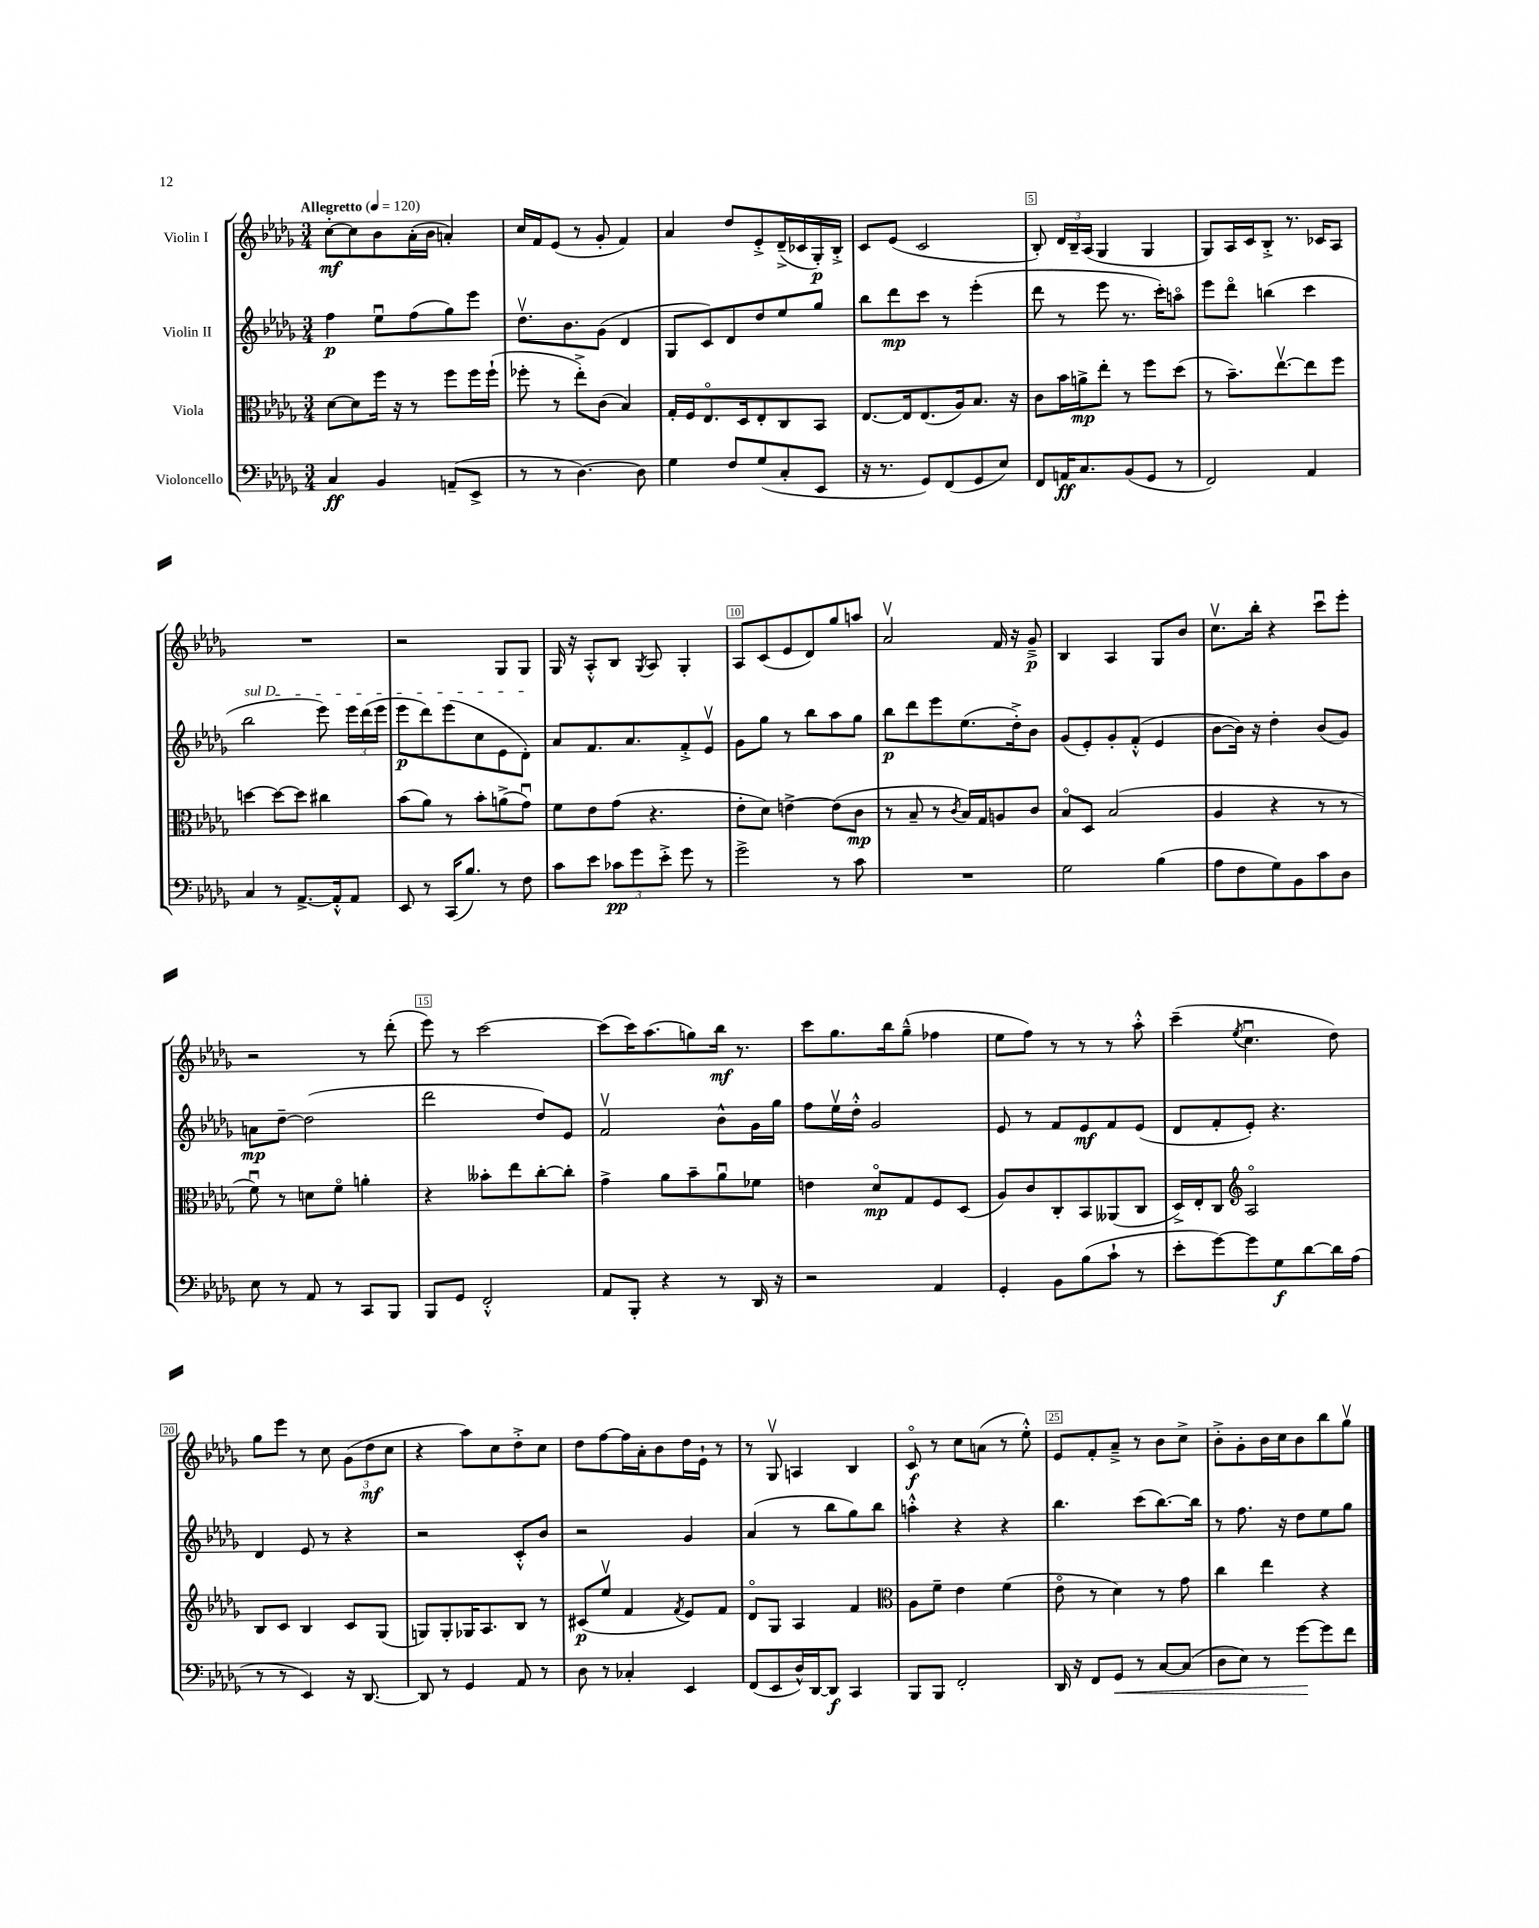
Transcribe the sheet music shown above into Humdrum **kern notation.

**kern	**dynam	**kern	**dynam	**kern	**dynam	**kern	**dynam
*part4	*part4	*part3	*part3	*part2	*part2	*part1	*part1
*staff4	*staff4	*staff3	*staff3	*staff2	*staff2	*staff1	*staff1
*I"Violoncello	*	*I"Viola	*	*I"Violin II	*	*I"Violin I	*
*clefF4	*	*clefC3	*	*clefG2	*	*clefG2	*
*k[b-e-a-d-g-]	*	*k[b-e-a-d-g-]	*	*k[b-e-a-d-g-]	*	*k[b-e-a-d-g-]	*
*M3/4	*	*M3/4	*	*M3/4	*	*M3/4	*
*MM120	*	*MM120	*	*MM120	*	*MM120	*
=1	=1	=1	=1	=1	=1	=1	=1
!	!	!	!	!	!	!LO:TX:a:B:t=Allegretto	!
4C/	ff	[8d-\L	.	4ff\	p	[8cc'\L	mf
.	.	8d-\]	.	.	.	8cc\]	.
4BB-/	.	16ff\Jk	.	8ee-u\L	.	8b-\	.
.	.	16r	.	.	.	.	.
.	.	8r	.	(8ff\	.	(16a-'\L	.
.	.	.	.	.	.	16b-\JJ	.
(8AAn~/L	.	8ff\L	.	8gg-\)	.	4an'/)	.
8EE-^/J	.	16ff\L	.	8eee-\J	.	.	.
.	.	(16ff`\JJ	.	.	.	.	.
=2	=2	=2	=2	=2	=2	=2	=2
8r	.	8ff-X'\	.	8.dd-v\L	.	16cc/LL	.
.	.	.	.	.	.	16f/J	.
8r	.	8r	.	.	.	(8e-/J	.
.	.	.	.	8.b-\	.	.	.
[4.D-\)	.	8ee-'^\L)	.	.	.	8r	.
.	.	(8c\J	.	(8g-\J	.	8g-'/	.
.	.	4B-/)	.	4d-/	.	4f/)	.
8D-\]	.	.	.	.	.	.	.
=3	=3	=3	=3	=3	=3	=3	=3
4G-\	.	16G-'/LL	.	8G-/L	.	4a-/	.
.	.	16F/J	.	.	.	.	.
.	.	8.E-/	.	8c/)	.	.	.
8F/L	.	.	.	8d-/	.	8dd-/L	.
.	.	16D-/k	.	.	.	.	.
(8G-/	.	8E-'/	.	8dd-/	.	8e-'^/	.
8C'/	.	8C/	.	8ee-/	.	(16d-~^/L	.
.	.	.	.	.	.	16c-X/	.
8EE-/J	.	8BB-/J	.	8gg-/J	.	16G-'/)	p
.	.	.	.	.	.	16B-'^/JJ	.
=4	=4	=4	=4	=4	=4	=4	=4
16r	.	[8.E-/L	.	8bb-\L	.	8c/L	.
8.r	.	.	.	.	.	.	.
.	.	.	.	8ddd-\	mp	(8e-/J	.
.	.	16E-/k]	.	.	.	.	.
8GG-/L)	.	(8.E-/	.	8ccc\J	.	2c/	.
(8FF/	.	.	.	8r	.	.	.
.	.	16A-/k)	.	.	.	.	.
8GG-/	.	8.B-/J	.	(4eee-'\	.	.	.
8E-/J)	.	.	.	.	.	.	.
.	.	16r	.	.	.	.	.
=5	=5	=5	=5	=5	=5	=5	=5
8FF/L	.	8c\L	.	8ddd-\	.	8B-'/)	.
16AAn/K	ff	16b-\L	.	8r	.	24d-/LL	.
.	.	.	.	.	.	24B-~/	.
8.C/	.	16an^\J	mp	.	.	.	.
.	.	.	.	.	.	(24A-/JJ	.
.	.	8ee-'\J	.	8eee-\	.	4G-/	.
(8BB-/	.	8r	.	8.r	.	.	.
8GG-/J	.	8ff\L	.	.	.	4G-/	.
.	.	.	.	16ccc'\KL)	.	.	.
8r	.	(8dd-\J	.	8aan\J	.	.	.
=6	=6	=6	=6	=6	=6	=6	=6
2FF/)	.	8r	.	8eee-\L	.	8G-/L)	.
.	.	8.b-~\L)	.	8ddd-\J	.	16A-/L	.
.	.	.	.	.	.	16c/J	.
.	.	.	.	(4bbn\	.	8B-'^/J	.
.	.	[8.ee-v\	.	.	.	.	.
.	.	.	.	.	.	8.r	.
4AA-/	.	8ee-\]	.	4ccc\	.	.	.
.	.	.	.	.	.	16c-X/KL	.
.	.	8ff\J	.	.	.	8A-/J	.
!!LO:LB:g=z
=7	=7	=7	=7	=7	=7	=7	=7
!	!	!	!	!LO:TX:a:i:t=sul D	!	!	!
4C/	.	[4ddn\	.	2bb-\	.	2.r	.
8r	.	8dd\L_	.	.	.	.	.
[8.AA-^/L	.	8dd\J]	.	.	.	.	.
.	.	4cc#X\	.	8eee-\)	.	.	.
16AA-'^^/k]	.	.	.	.	.	.	.
8AA-/J	.	.	.	24eee-\LL	.	.	.
.	.	.	.	(24ddd-\	.	.	.
.	.	.	.	24eee-\JJ	.	.	.
=8	=8	=8	=8	=8	=8	=8	=8
8EE-/	.	(8b-\L	.	8eee-\L	p	2r	.
8r	.	8a-\J)	.	8ddd-\)	.	.	.
(16CC/KL	.	8r	.	(8eee-\	.	.	.
8.B-/J)	.	.	.	.	.	.	.
.	.	8b-'\L	.	8cc\	.	.	.
8r	.	(8an^\	.	8e-\	.	8G-/L	.
8F\	.	8g-u\J)	.	8d-'\J)	.	8G-/J	.
=9	=9	=9	=9	=9	=9	=9	=9
8c\L	.	8f\L	.	8a-/L	.	16G-/	.
.	.	.	.	.	.	16r	.
8e-\J	.	8e-\	.	8.f/	.	8A-'^^/L	.
12c-X\L	pp	(8g-\J	.	.	.	8B-/J	.
.	.	.	.	8.a-/	.	.	.
12g-\	.	.	.	.	.	.	.
.	.	.	.	.	.	8qG-/	.
.	.	4.r	.	.	.	8A-/	.
12e-'^\J	.	.	.	.	.	.	.
8g-\	.	.	.	8f'^/	.	4G-'/	.
8r	.	.	.	8e-v/J	.	.	.
=10	=10	=10	=10	=10	=10	=10	=10
2g-^\	.	8e-'\L	.	8g-\L	.	8A-/L	.
.	.	8d-\J)	.	8gg-\J	.	(8c/	.
.	.	[4en^\	.	8r	.	8e-/	.
.	.	.	.	8bb-\L	.	8d-/)	.
8r	.	(8e\L]	.	8aa-\	.	8gg-/	.
8c\	.	8c\J	mp	8gg-\J	.	8aan/J	.
=11	=11	=11	=11	=11	=11	=11	=11
2.r	.	8r	.	8bb-\L	p	2a-v/	.
.	.	8B-~/	.	8ddd-\	.	.	.
.	.	8r	.	8eee-\	.	.	.
.	.	8qc/	.	.	.	.	.
.	.	16B-/LL)	.	(8.ee-\	.	.	.
.	.	16G-/J	.	.	.	.	.
.	.	8An/	.	.	.	16f/	.
.	.	.	.	16dd-'^\k)	.	16r	.
.	.	8c/J	.	8b-\J	.	8g-~^/	p
=12	=12	=12	=12	=12	=12	=12	=12
2G-\	.	8B-/L	.	(8g-/L	.	4B-/	.
.	.	8D-/J	.	8e-'/)	.	.	.
.	.	(2B-/	.	8g-'/	.	4A-/	.
.	.	.	.	(8f'^^/J	.	.	.
(4B-\	.	.	.	4e-/	.	8G-/L	.
.	.	.	.	.	.	8b-/J	.
=13	=13	=13	=13	=13	=13	=13	=13
8A-\L	.	4A-/	.	[8b-\L	.	8.ccv\L	.
8F\	.	.	.	16b-\Jk])	.	.	.
.	.	.	.	16r	.	16bb-'\Jk	.
8G-\)	.	4r	.	4dd-'\	.	4r	.
8BB-\	.	.	.	.	.	.	.
8c\	.	8r	.	(8b-/L	.	8cccu\L	.
8D-\J	.	8r	.	8g-/J)	.	8eee-'\J	.
!!LO:LB:g=z
=14	=14	=14	=14	=14	=14	=14	=14
8E-\	.	8fu\)	.	8an\L	mp	2r	.
8r	.	8r	.	[8dd-~\J	.	.	.
8AA-/	.	8dn\L	.	(2dd-\]	.	.	.
8r	.	8f\J	.	.	.	.	.
8CC/L	.	4an'\	.	.	.	8r	.
8BBB-/J	.	.	.	.	.	(8ddd-'\	.
=15	=15	=15	=15	=15	=15	=15	=15
8BBB-/L	.	4r	.	2ddd-\	.	8eee-\)	.
8GG-/J	.	.	.	.	.	8r	.
2FF'^^/	.	8b--X'\L	.	.	.	[2ccc\	.
.	.	8ee-\	.	.	.	.	.
.	.	[8cc'\	.	8dd-/L)	.	.	.
.	.	8cc'\J]	.	8e-/J	.	.	.
=16	=16	=16	=16	=16	=16	=16	=16
8AA-/L	.	4g-^\	.	2fv/	.	(8ccc\L]	.
8BBB-'/J	.	.	.	.	.	16ccc\K)	.
.	.	.	.	.	.	(8.aa-\	.
4r	.	8a-\L	.	.	.	.	.
.	.	8b-~\	.	.	.	8ggn\)	.
8r	.	8a-u\	.	8b-^^\L	.	16bb-\Jk	mf
.	.	.	.	.	.	8.r	.
16DD-/	.	8f-X\J	.	16g-\L	.	.	.
16r	.	.	.	16gg-\JJ	.	.	.
=17	=17	=17	=17	=17	=17	=17	=17
2r	.	4en\	.	8ff\L	.	8ccc\L	.
.	.	.	.	16ee-v\L	.	8.gg-\	.
.	.	.	.	16dd-'^^\JJ	.	.	.
.	.	8d-/L	mp	2g-/	.	.	.
.	.	.	.	.	.	16bb-\k	.
.	.	8G-/	.	.	.	(8gg-~^^\J	.
4AA-/	.	8F/	.	.	.	4ff-X\	.
.	.	(8D-/J	.	.	.	.	.
=18	=18	=18	=18	=18	=18	=18	=18
4GG-'/	.	8A-/L)	.	8e-/	.	8ee-\L	.
.	.	8c/	.	8r	.	8ff\J)	.
8BB-\L	.	8C'/	.	8f/L	.	8r	.
(8B-\	.	8BB-/	.	8e-/	mf	8r	.
8c`\J	.	(8AA--X/	.	8f/	.	8r	.
8r	.	8C/J	.	(8e-/J	.	8aa-'^^\	.
=19	=19	=19	=19	=19	=19	=19	=19
8e-'\L	.	16D-^/LL)	.	8d-/L	.	(4ccc~\	.
.	.	16E-'/J	.	.	.	.	.
[8g-\)	.	8C/J	.	8f'/	.	.	.
*	*	*clefG2	*	*	*	*	*
.	.	.	.	.	.	8qee-/	.
8g-\]	.	2A-/	.	8e-'/J)	.	4.ccu\	.
8G-\	f	.	.	4.r	.	.	.
[8d-\	.	.	.	.	.	.	.
16d-\L]	.	.	.	.	.	8dd-\)	.
(16A-\JJ	.	.	.	.	.	.	.
!!LO:LB:g=z
=20	=20	=20	=20	=20	=20	=20	=20
8r	.	8B-/L	.	4d-/	.	8gg-\L	.
8r	.	8c/J	.	.	.	8eee-\J	.
4EE-/)	.	4B-/	.	8e-/	.	8r	.
.	.	.	.	8r	.	8cc\	.
16r	.	8c/L	.	4r	.	(12g-\L	.
[8.DD-/	.	.	.	.	.	.	.
.	.	.	.	.	.	12dd-\	mf
.	.	(8G-/J	.	.	.	.	.
.	.	.	.	.	.	12cc\J	.
=21	=21	=21	=21	=21	=21	=21	=21
8DD-/]	.	8Gn/L)	.	2r	.	4r	.
8r	.	8G'/	.	.	.	.	.
4GG-/	.	16G-X/K	.	.	.	8aa-\L)	.
.	.	8.A-/	.	.	.	.	.
.	.	.	.	.	.	8cc\	.
8AA-/	.	8B-/J	.	8c'^^/L	.	8dd-'^\	.
8r	.	8r	.	8b-/J	.	8cc\J	.
=22	=22	=22	=22	=22	=22	=22	=22
8D-\	.	(8c#X/L	p	2r	.	8dd-\L	.
8r	.	8ee-v/J	.	.	.	[8ff\	.
4C-X'/	.	4f/	.	.	.	16ff\L]	.
.	.	.	.	.	.	16a-'\J	.
.	.	.	.	.	.	8b-\	.
.	.	8qf/	.	.	.	.	.
4EE-/	.	8e-/L)	.	4g-/	.	16dd-\L	.
.	.	.	.	.	.	16e-`\JJ	.
.	.	8f/J	.	.	.	8r	.
=23	=23	=23	=23	=23	=23	=23	=23
(8FF/L	.	8d-/L	.	(4a-/	.	8r	.
8EE-/	.	8G-/J	.	.	.	8G-v/	.
16D-^^/L)	.	4A-/	.	8r	.	4An/	.
[16DD-/J	.	.	.	.	.	.	.
8DD-/J]	f	.	.	8bb-\L	.	.	.
4CC/	.	4f/	.	8gg-\)	.	4B-/	.
.	.	.	.	8bb-\J	.	.	.
=24	=24	=24	=24	=24	=24	=24	=24
*	*	*clefC3	*	*	*	*	*
8BBB-/L	.	8A-\L	.	4aan'^^\	.	8c/	f
8BBB-/J	.	8f~\J	.	.	.	8r	.
2FF'/	.	4e-\	.	4r	.	8cc\L	.
.	.	.	.	.	.	(8an\J	.
.	.	(4f\	.	4r	.	8r	.
.	.	.	.	.	.	8ee-'^^\)	.
=25	=25	=25	=25	=25	=25	=25	=25
16DD-/	.	8e-\	.	4.bb-\	.	8e-/L	.
16r	.	.	.	.	.	.	.
8FF/L	.	8r	.	.	.	8f'/	.
!	!LO:HP:b	!	!	!	!	!	!
8GG-/J	<	4d-\)	.	.	.	8a-~^/J	.
8r	.	.	.	(8ccc\L	.	8r	.
[8C/L	.	8r	.	[8.bb-\)	.	8b-\L	.
(8C/J]	.	8g-\	.	.	.	8cc^\J	.
.	.	.	.	16bb-\Jk]	.	.	.
=26	=26	=26	=26	=26	=26	=26	=26
8D-\L	.	4cc\	.	8r	.	8b-'^\L	.
8E-\J)	.	.	.	8.ff\	.	8g-'\	.
8r	.	4ee-\	.	.	.	16b-\L	.
.	.	.	.	16r	.	16cc\J	.
[8g-\L	.	.	.	8dd-\L	.	8b-\	.
8g-\]	[	4r	.	8ee-\	.	8bb-\	.
8f\J	.	.	.	8gg-\J	.	8gg-v\J	.
==	==	==	==	==	==	==	==
*-	*-	*-	*-	*-	*-	*-	*-
